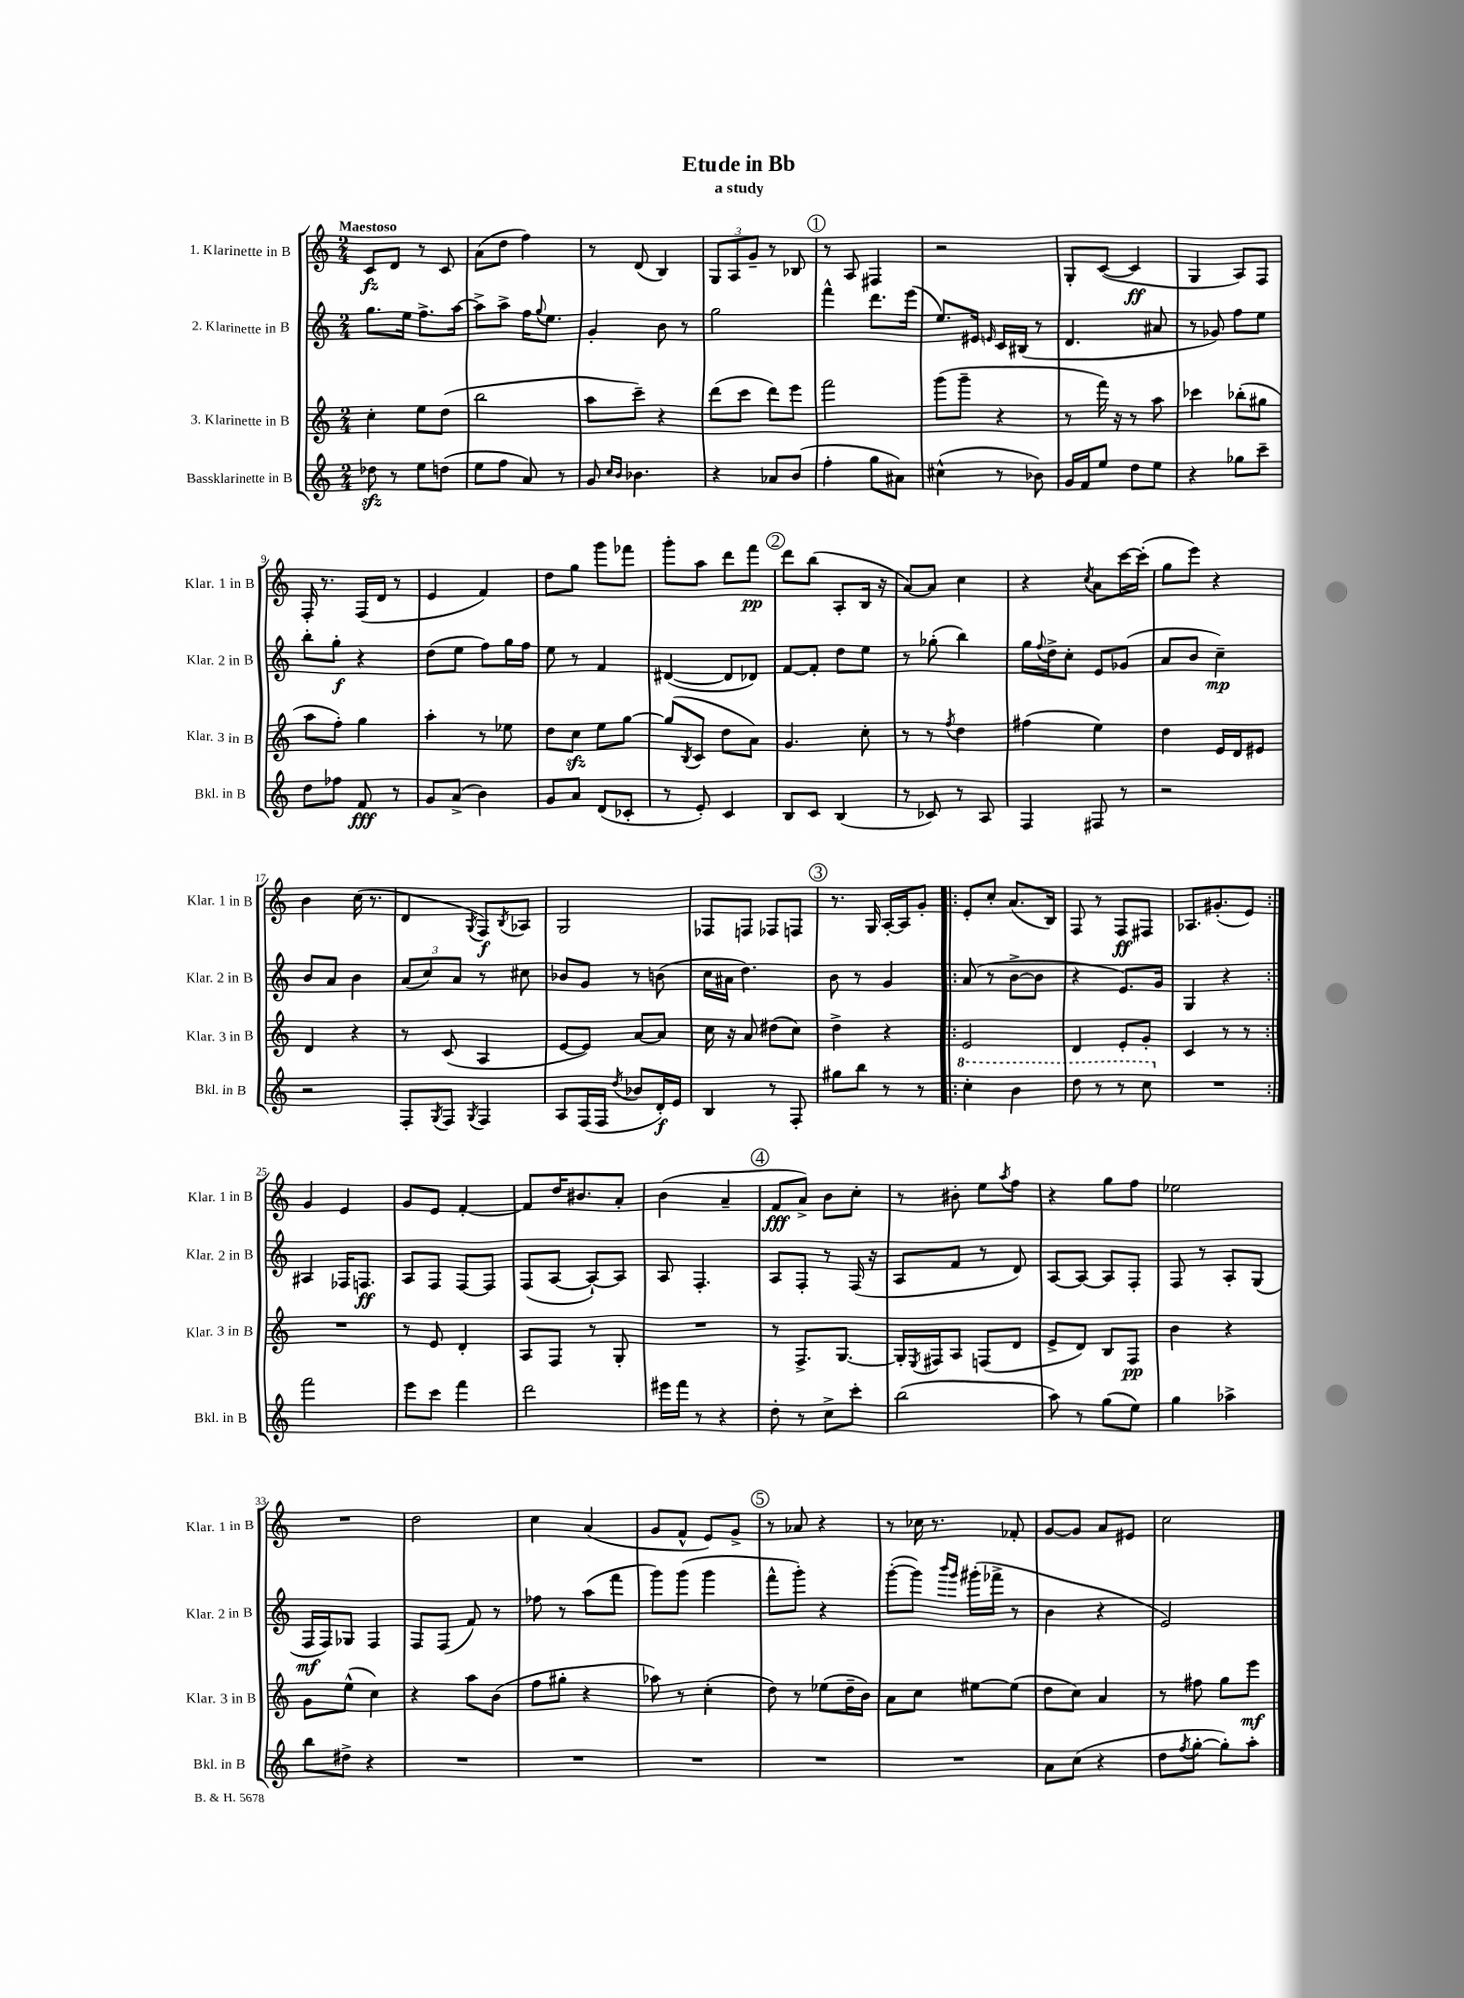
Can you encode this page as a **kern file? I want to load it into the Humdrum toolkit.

**kern	**kern	**kern	**kern
*staff4	*staff3	*staff2	*staff1
*clefG2	*clefG2	*clefG2	*clefG2
*k[]	*k[]	*k[]	*k[]
*M2/4	*M2/4	*M2/4	*M2/4
8dd-\	4cc'\	8.gg\L	8c/L
8r	.	.	8d/J
.	.	16ee\Jk	.
8ee\L	8ee\L	8.ff^\L	8r
(8dd\J	(8dd\J	.	8c/
.	.	[16aa\Jk	.
=	=	=	=
8ee\L	2bb\	8aa^\]L	(8a\L
8ff\J	.	8aa^\J	8dd\J
8a/)	.	16ff\LK	4ff\)
.	.	8qqgg/	.
.	.	8.ee\J	.
8r	.	.	.
=	=	=	=
8g/	8aa\L	4g'/	8r
16qqcc/LL	.	.	.
16qqb/JJ	.	.	.
4.b-\	8ccc~\J)	.	(8d/
.	4r	8b\	4B/)
.	.	8r	.
=	=	=	=
4r	(8ddd\L	2gg\	12G/L
.	.	.	12A/
.	8ccc\J	.	.
.	.	.	12g~/J
8a-/L	8ddd\L)	.	8r
(8b/J	8eee\J	.	8B-/
=	=	=	=
4ff'\	2fff\	4fff^^\	8r
.	.	.	8A/
8gg\L	.	8.ddd\L	4F#/
8a#\J)	.	.	.
.	.	(16eee\Jk	.
=	=	=	=
(4cc#^^\	(8ggg\L	8.ee/L)	2r
.	8ggg~\J	.	.
.	.	16e#/Jk	.
.	.	16qqe/	.
8r	4r	16c/LL	.
.	.	(16B#/JJ	.
8b-\)	.	8r	.
=	=	=	=
16g/LL	8r	4.d/	8G'/L
16f/J	.	.	.
8ee/J	16fff\)	.	([8c/J
.	16r	.	.
8dd\L	8r	.	4c/]
8ee\J	8aa\	8a#/	.
=	=	=	=
4r	4ccc-\	8r	4G/
.	.	8g-/)	.
8gg-\L	(8bb-'\L	8ff\L	8A/L)
8ccc~\J	8gg#\J	8ee\J	8F/J
=	=	=	=
8dd\L	8aa\L	8bb'\L	16F'/
.	.	.	8.r
8ff-\J	8ff'\J)	8gg'\J	.
8f/	4gg\	4r	(16F/LL
.	.	.	16d/JJ
8r	.	.	8r
=	=	=	=
8g/L	4aa'\	(8dd\L	4e/
(8a^/J	.	8ee\J	.
4b\)	8r	8ff\L)	4f/)
.	8ee-\	16gg\L	.
.	.	16ff\JJ	.
=	=	=	=
8g/L	8dd\L	8ee\	8dd\L
8a/J	8cc\J	8r	8gg\J
(8d/L	8ee\L	4f/	8ggg\L
8c-'/J	[8gg\J	.	8fff-\J
=	=	=	=
8r	(8gg/]L	([4d#/	8ggg'\L
.	8qB/	.	.
8e'/)	8c/J	.	8aa\J
4c/	8dd\L	8d#/]L	8ddd\L
.	8a\J)	8d-/J)	8fff\J
=	=	=	=
8B/L	4.g/	[8f/L	8ddd\L
8c/J	.	8f'/]J	(8bb\J
(4B/	.	8dd\L	8A'/L
.	8cc'\	8ee\J	16B/Jk
.	.	.	16r
=	=	=	=
8r	8r	8r	[8a/L)
8c-/)	8r	(8gg-'\	8a/]J
.	8qff/	.	.
8r	4dd\	4bb\)	4cc\
8A/	.	.	.
=	=	=	=
4F/	(4ff#\	16gg\LL	4r
.	.	8qqff/	.
.	.	16dd^\J	.
.	.	8cc'\J	.
.	.	.	8qcc/
8F#/	4ee\)	8e/L	8a\L
8r	.	(8g-/J	[16ccc\L
.	.	.	(16ccc'\]JJ
=	=	=	=
2r	4dd\	8a/L	8gg\L
.	.	8b/J	8eee\J)
.	16e/LL	4cc~\)	4r
.	16d/J	.	.
.	8e#/J	.	.
=	=	=	=
2r	4d/	8b/L	4b\
.	.	8a/J	.
.	4r	4b\	(16cc\
.	.	.	8.r
=	=	=	=
8F'/L	8r	(12a/L	4d/
.	.	12cc/)	.
8qG/	.	.	.
8F/J	(8c/	.	.
.	.	12a/J	.
8qG/	.	.	8qG/
4F/	4A/	8r	8F/L)
.	.	.	8qB/
.	.	8cc#\	8A-/J
=	=	=	=
8A/L	[8e/L	8b-/L	2G/
(16F/L	8e/]J)	8g/J	.
16F/JJ	.	.	.
8qdd/	.	.	.
8b-/L	[8a/L	8r	.
16d'/L)	8a/]J	(8b\	.
16e/JJ	.	.	.
=	=	=	=
4B/	16cc\	16cc\LL	8F-/L
.	16r	16a#\JJ	.
.	8a/	4.dd\)	8F/J
8r	(8dd#\L	.	8F-/L
8F'/	8cc\J)	.	8F/J
=	=	=	=
8gg#\L	4dd^\	8b\	8.r
8bb\J	.	8r	.
.	.	.	16G/
8r	4r	4g/	[16A'/LL
.	.	.	16A/]J
8r	.	.	8g'/J
=!|:	=!|:	=!|:	=!|:
4ccc'\	2e/	(8a/	8e'/L
.	.	8r	8cc'/J
4bb\	.	[8b^\L	(8.a/L
.	.	8b\]J	.
.	.	.	16B/Jk)
=	=	=	=
8ddd\	4d/	4r	8F/
8r	.	.	8r
8r	8e'/L	8.e/L)	8F/L
8ccc\	8g'/J	.	8F#/J
.	.	16g/Jk	.
=	=	=	=
2r	4c/	4G/	8.A-/L
.	.	.	(8.g#'/
.	8r	4r	.
.	8r	.	8e/J)
=:|!	=:|!	=:|!	=:|!
2fff\	2r	4A#/	4g/
.	.	16F-/LK	4e/
.	.	8.F/J	.
=	=	=	=
8eee\L	8r	8A/L	8g/L
8ccc\J	8e/	8F/J	8e/J
4fff\	4d'/	[8F/L	[4f'/
.	.	8F/]J	.
=	=	=	=
2ddd\	8A/L	(8F/L	8f/]L
.	8F/J	[8A/J	16dd/K
.	.	.	8.b#/
.	8r	8A`/_L)	.
.	8G'/	8A/]J	8a'/J
=	=	=	=
16eee#\LL	2r	8A/	(4b\
16fff\JJ	.	.	.
8r	.	4.F'/	.
4r	.	.	4a~/
=	=	=	=
8dd'\	8r	8A/L	8f/L
8r	8.F^/L	8F'/J	8a^/J)
8cc^\L	.	8r	8b\L
.	[8.G/J	.	.
8ccc'\J	.	(16F/	8cc'\J
.	.	16r	.
=	=	=	=
(2bb\	16G'/]LL	8A/L	8r
.	8qE/	.	.
.	16F#/J	.	.
.	8A/J	8f/J	8b#'\
.	(8F/L	8r	8ee\L
.	.	.	8qaa/
.	8d/J	8d/)	8ff\J
=	=	=	=
8aa\)	8e^/L	[8A/L	4r
8r	8d/J)	8A/_J	.
(8gg\L	8B/L	8A/]L	8gg\L
8ee\J)	8F/J	8F'/J	8ff\J
=	=	=	=
4gg\	4b\	8F/	2ee-\
.	.	8r	.
4aa-^\	4r	8A'/L	.
.	.	(8G/J	.
=	=	=	=
8bb\L	8g\L	16F/LL	2r
.	.	16F/J)	.
8dd#^\J	(8ee^^\J	8G-/J	.
4r	4cc\)	4F/	.
=	=	=	=
2r	4r	8F/L	2dd\
.	.	(8F/J	.
.	8aa\L	8f/)	.
.	(8b\J	8r	.
=	=	=	=
2r	8ff\L	8ff-\	4cc\
.	8gg#'\J	8r	.
.	4r	(8aa\L	(4a/
.	.	8fff\J	.
=	=	=	=
2r	8aa-\)	8ggg\L)	8g/L
.	8r	(8ggg\J	8f^^/J
.	(4cc'\	4ggg\	8e/L)
.	.	.	8g^/J
=	=	=	=
2r	8dd\)	8fff^^\L	8r
.	8r	8ggg'\J)	8a-/
.	(8ee-\L	4r	4r
.	16dd~\L	.	.
.	16b\JJ)	.	.
=	=	=	=
2r	8a\L	([8ggg'\L	8r
.	8cc\J	8ggg\]J)	16cc-\
.	.	.	8.r
.	.	16qqbbb/LL	.
.	.	16qqggg/JJ	.
.	[8ee#\L	(16ggg#'\LL	.
.	.	16fff-^\JJ	.
.	(8ee#\]J	8r	8f-'/
=	=	=	=
8a\L	8dd\L	4b\	[8g/L
(8cc\J	8cc\J)	.	8g/]J
4r	4a/	4r	8a/L
.	.	.	8e#/J
=	=	=	=
8dd\L	8r	2e/)	2cc\
8qff/	.	.	.
[8gg'\J	8ff#\	.	.
8gg'\]L)	8gg\L	.	.
8aa'\J	8eee\J	.	.
==	==	==	==
*-	*-	*-	*-
